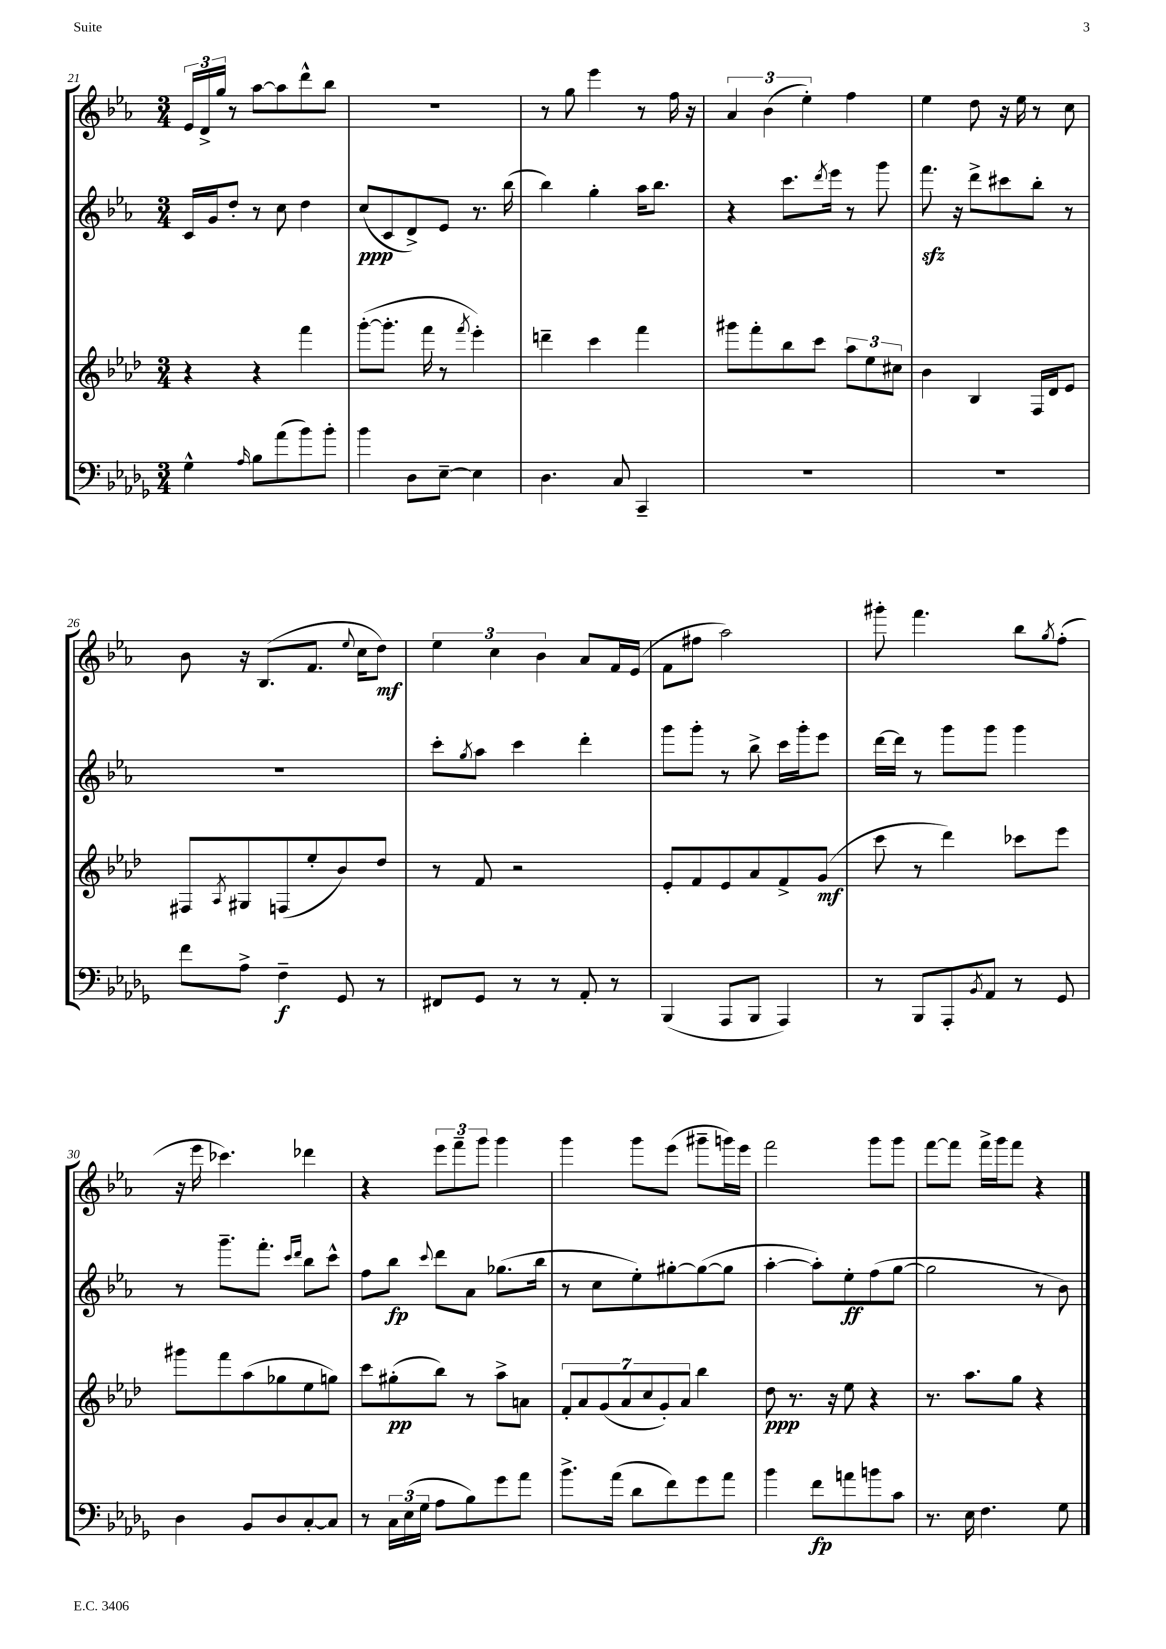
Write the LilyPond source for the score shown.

<<
\new StaffGroup <<
\new Staff = "s0" {
    \clef treble \key ees \major \numericTimeSignature \time 3/4
    \tuplet 3/2 { ees'16 d'16-> g''16 } r8 aes''8~ aes''8 d'''8-^ bes''8 |
    R2. |
    r8 g''8 ees'''4 r8 f''16 r16 |
    \tuplet 3/2 { aes'4 bes'4( ees''4-.) } f''4 |
    ees''4 d''8 r16 ees''16 r8 c''8 |
    bes'8 r16 bes8.( f'8. \appoggiatura { ees''8 } c''16 d''8\mf) |
    \tuplet 3/2 { ees''4 c''4 bes'4 } aes'8 f'16 ees'16( |
    f'8 fis''8 aes''2) |
    gis'''8-. f'''4. bes''8 \acciaccatura { g''8 } f''8-.( |
    r16 ees'''16 ces'''4.) des'''4 |
    r4 \tuplet 3/2 { ees'''8 f'''8-- g'''8 } g'''4 |
    g'''4 g'''8 ees'''8( gis'''8-- g'''16) ees'''16 |
    f'''2 g'''8 g'''8 |
    f'''8~ f'''8 f'''16-> g'''16 f'''8 r4 \bar "|." |
}
\new Staff = "s1" {
    \clef treble \key ees \major \numericTimeSignature \time 3/4
    c'16 g'16 d''8-. r8 c''8 d''4 |
    c''8\ppp( c'8 d'8->) ees'8 r8. bes''16( |
    bes''4) g''4-. aes''16 bes''8. |
    r4 c'''8. \acciaccatura { d'''8 } ees'''16 r8 g'''8 |
    f'''8.\sfz r16 d'''8-> cis'''8 bes''8-. r8 |
    R2. |
    c'''8-. \acciaccatura { g''8 } aes''8 c'''4 d'''4-. |
    g'''8 g'''8-. r8 bes''8-> c'''16 g'''16-. ees'''8 |
    d'''16~ d'''16 r8 g'''8 g'''8 g'''4 |
    r8 g'''8.-- f'''8.-. \grace { c'''16 d'''16 } bes''8 c'''8-^ |
    f''8 bes''8\fp \appoggiatura { c'''8 } d'''8 aes'8 ges''8.( bes''16 |
    r8 c''8 ees''8-.) gis''8~-. gis''8~( gis''8 |
    aes''4~-. aes''8-.) ees''8-.\ff f''8( g''8~ |
    g''2 r8 bes'8) \bar "|." |
}
\new Staff = "s2" {
    \clef treble \key aes \major \numericTimeSignature \time 3/4
    r4 r4 f'''4 |
    g'''8~-.( g'''8.-. f'''16 r8 \acciaccatura { f'''8 } ees'''4-.) |
    d'''4-- c'''4 f'''4 |
    gis'''8 f'''8-. bes''8 c'''8 \tuplet 3/2 { aes''8 ees''8 cis''8 } |
    bes'4 bes4 f16 des'16 ees'8 |
    fis8 \acciaccatura { aes8 } gis8 f8( ees''8-. bes'8) des''8 |
    r8 f'8 r2 |
    ees'8-. f'8 ees'8 aes'8 f'8-> g'8\mf( |
    c'''8 r8 des'''4) ces'''8 ees'''8 |
    gis'''8 f'''8 aes''8( ges''8 ees''8 g''8) |
    c'''8 gis''8-.\pp( bes''8) r8 aes''8-> a'8 |
    \tuplet 7/4 { f'8-. aes'8 g'8( aes'8 c''8 g'8-.) aes'8 } bes''4 |
    des''8\ppp r8. r16 ees''8 r4 |
    r8. aes''8. g''8 r4 \bar "|." |
}
\new Staff = "s3" {
    \clef bass \key des \major \numericTimeSignature \time 3/4
    ges4-^ \grace { aes16 } bes8 aes'8( bes'8) bes'8-. |
    bes'4 des8 ees8~-- ees4 |
    des4. c8 c,4-- |
    R2. |
    R2. |
    f'8 aes8-> f4--\f ges,8 r8 |
    fis,8 ges,8 r8 r8 aes,8-. r8 |
    bes,,4( aes,,8 bes,,8 aes,,4) |
    r8 bes,,8 aes,,8-. \acciaccatura { bes,8 } aes,8 r8 ges,8 |
    des4 bes,8 des8 c8~-. c8 |
    r8 \tuplet 3/2 { c16 ees16( ges16 } aes8 bes8) ges'8 aes'8 |
    bes'8.-> aes'16( des'8 f'8) ges'8 aes'8 |
    bes'4 f'8\fp a'8 b'8 c'8 |
    r8. ees16 f4. ges8 \bar "|." |
}
>>
>>
\layout { \context { \Score currentBarNumber = #21 } }
